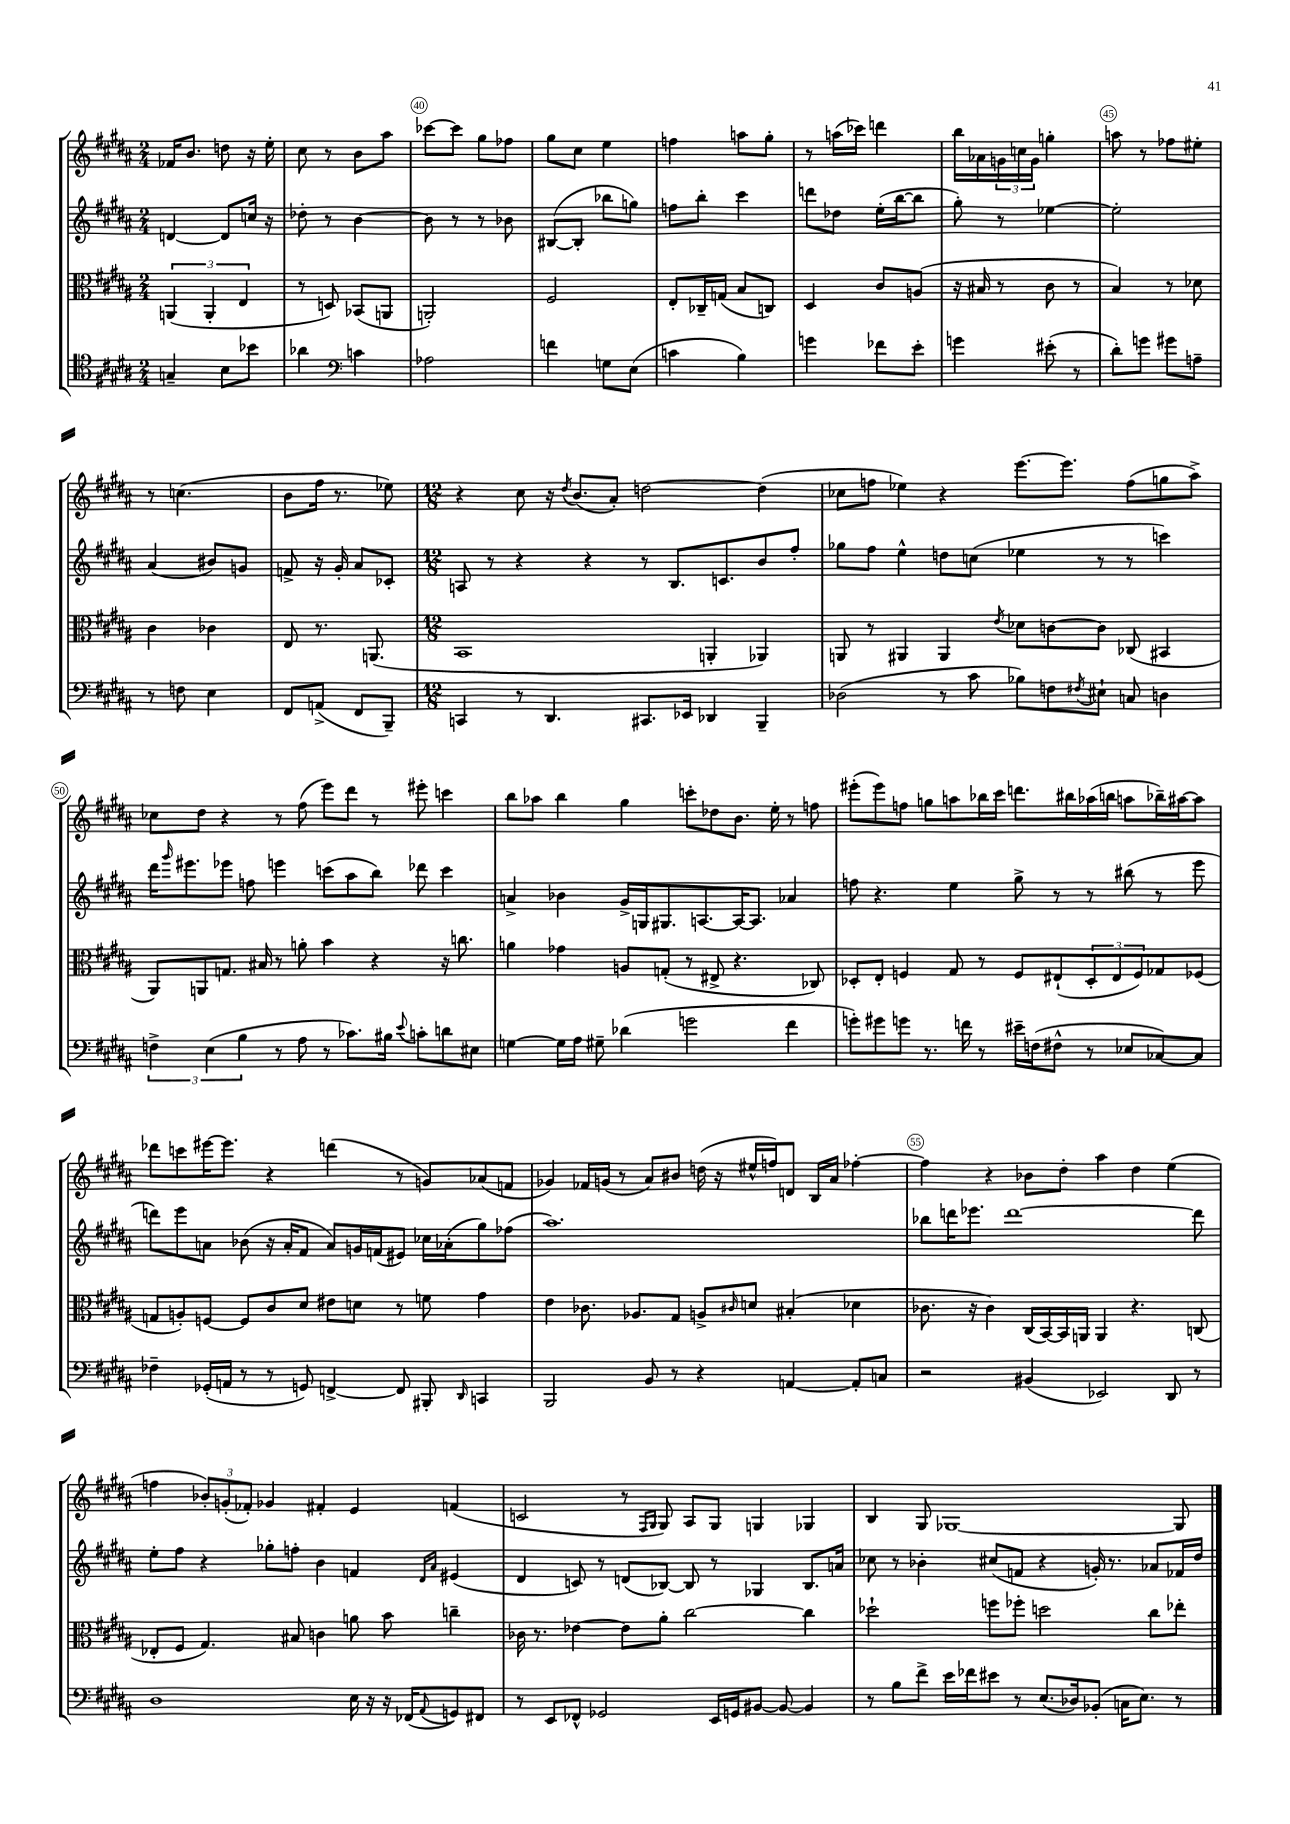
<<
\new StaffGroup <<
\new Staff = "s0" {
    \clef treble \key b \major \numericTimeSignature \time 2/4
    fes'16 b'8. d''8 r16 e''16-. |
    cis''8 r8 b'8 ais''8 |
    ces'''8~ ces'''8 gis''8 fes''8 |
    gis''8 cis''8 e''4 |
    f''4 a''8 gis''8-. |
    r8 a''16( ces'''16) d'''4 |
    b''16 aes'16 \tuplet 3/2 { g'16 c''16 g'16 } g''4-. |
    a''8 r8 fes''8 eis''8-. |
    r8 c''4.( |
    b'8 fis''16 r8. ees''8) |
    \numericTimeSignature \time 12/8 r4 cis''8 r16 \acciaccatura { dis''8 } b'8.( ais'8-.) d''2~ d''4( |
    ces''8 f''8 ees''4) r4 e'''8.~ e'''8. f''8( g''8 ais''8->) |
    ces''8 dis''8 r4 r8 fis''8( e'''8) dis'''8 r8 eis'''8-. c'''4 |
    b''8 aes''8 b''4 gis''4 c'''8-. des''8 b'8. e''16-. r8 f''8 |
    eis'''8-.( eis'''8) f''8 g''8 a''8 bes''16 cis'''16 d'''8. bis''16 aes''16( b''16 a''8 bes''16--) ais''16~ ais''8 |
    des'''8 c'''8 eis'''16~ eis'''8. r4 d'''4( r8 g'8) aes'8( f'8 |
    ges'4) fes'16 g'16( r8 ais'8) bis'8 d''16( r16 eis''16-^ f''16) d'8 b16 ais'16 fes''4~-. |
    fes''4 r4 bes'8 dis''8-. ais''4 dis''4 e''4( |
    f''4 \tuplet 3/2 { bes'8-.) g'8-.( fes'8-.) } ges'4 fis'4-. e'4 f'4( |
    c'2 r8 \grace { fis16 gis16 } gis8) ais8 gis8 g4 ges4 |
    b4 gis8 ges1~ ges8 \bar "|." |
}
\new Staff = "s1" {
    \clef treble \key b \major \numericTimeSignature \time 2/4
    d'4~ d'8 c''16 r16 |
    des''8-. r8 b'4~ |
    b'8 r8 r8 bes'8 |
    bis8~( bis8-. bes''8 g''8) |
    f''8 b''8-. cis'''4 |
    d'''8 des''8 e''16-.( b''16~ b''8 |
    gis''8-.) r8 ees''4~ |
    ees''2-. |
    ais'4( bis'8) g'8 |
    f'8-> r16 gis'16-. ais'8 ces'8-. |
    \numericTimeSignature \time 12/8 a8 r8 r4 r4 r8 b8. c'8. b'8 fis''8-. |
    ges''8 fis''8 e''4-^ d''8 c''8( ees''4 r8 r8 c'''4) |
    dis'''16 \grace { gis'''16 } eis'''8. ees'''8 f''8 e'''4 c'''8( ais''8 b''8) des'''8 c'''4 |
    a'4-> bes'4 gis'16-> g16 gis8. a8.~ a16~ a8. aes'4 |
    f''8 r4. e''4 gis''8-> r8 r8 bis''8( r8 e'''8 |
    d'''8) e'''8 a'8 bes'8( r16 a'16-. fis'8 a'8) g'16 f'16( eis'8) ces''16 aes'16-.( gis''8) fes''8( |
    ais''1.) |
    bes''8 d'''16 ees'''8. d'''1~ d'''8 |
    e''8-. fis''8 r4 ges''8-. f''8-. b'4 f'4 \grace { dis'16 ais'16 } eis'4( |
    dis'4 c'8) r8 d'8( bes8~) bes8 r8 ges4 bes8. a'16 |
    ces''8 r8 bes'4-. cis''8( f'8 r4 g'16-.) r8. aes'8 fes'16 dis''16 \bar "|." |
}
\new Staff = "s2" {
    \clef alto \key b \major \numericTimeSignature \time 2/4
    \tuplet 3/2 { a,4( a,4-. e4 } |
    r8 d8) bes,8( a,8 |
    a,2-.) |
    fis2 |
    e8-. ces16-- g16( b8 c8) |
    dis4 cis'8 a8( |
    r16 bis16 r8 cis'8 r8 |
    b4) r8 des'8 |
    cis'4 ces'4 |
    e8 r8. a,8.( |
    \numericTimeSignature \time 12/8 b,1 a,4-. aes,4) |
    a,8 r8 ais,4 ais,4 \acciaccatura { e'8 } des'8 c'8~ c'8 ces8( bis,4 |
    ais,8) a,8 g8. bis16 r8 a'8-. b'4 r4 r16 c''8. |
    a'4 ges'4 a8 g8-.( r8 eis8-> r4. ces8) |
    des8-. e8-. f4 gis8 r8 f8 eis8-!( \tuplet 3/2 { des8-. eis8 f8) } ges8 fes8( |
    g8 a8-.) f8~ f8 cis'8 dis'8 eis'8 d'8 r8 f'8 gis'4 |
    e'4 ces'8. aes8. gis8 a8-> \grace { cis'16 } d'8 bis4-.( des'4 |
    ces'8. r16 ces'4) cis16( b,16~) b,16 a,16 a,4 r4. c8( |
    ees8-. fis8 gis4.) bis8 c'4 a'8 b'8 c''4-- |
    ces'16 r8. ees'4~ ees'8 ais'8-. cis''2~ cis''4 |
    des''2-! f''8 fes''8-. d''2 cis''8 ees''8-. \bar "|." |
}
\new Staff = "s3" {
    \clef tenor \key b \major \numericTimeSignature \time 2/4
    g4-- b8 bes'8 |
    aes'4 \clef bass c'4 |
    aes2 |
    f'4 g8 e8( |
    c'4 b4) |
    g'4 fes'8 e'8-. |
    g'4 eis'8-.( r8 |
    dis'8-.) g'8 gis'8 a8-- |
    r8 f8 e4 |
    fis,8 a,8->( fis,8 b,,8--) |
    \numericTimeSignature \time 12/8 c,4 r8 dis,4. cis,8. ees,16 des,4 b,,4-- |
    des2( r8 cis'8 bes8) f8 \acciaccatura { fis8 } eis8-! c8 d4 |
    \tuplet 3/2 { f4-> e4( b4 } r8 ais8 r8 ces'8.) bis16 \appoggiatura { e'8 } c'8-. d'8 eis8 |
    g4~ g16 ais16 gis8-- des'4( g'2 fis'4 |
    g'8-.) gis'8 g'8 r8. f'16 r8 eis'16-- f16( fis8-^ r8 ees8 ces8~) ces8 |
    fes4-- ges,16-.( a,16 r8 r8 g,8) f,4~-> f,8 bis,,8-. \grace { dis,16 } c,4 |
    b,,2 b,8 r8 r4 a,4~ a,8-. c8 |
    r2 bis,4( ees,2) dis,8 r8 |
    dis1 e16 r16 r16 fes,16( \appoggiatura { ais,8 } g,8) fis,8 |
    r8 e,8 fes,8-^ ges,2 e,16 g,16 bis,8~ bis,8~ bis,4 |
    r8 b8 fis'8-> e'16 fes'16 eis'8 r8 e8.( des16) bes,8-.( c16 e8.) r8 \bar "|." |
}
>>
>>
\layout { \context { \Score currentBarNumber = #38 \override BarNumber.break-visibility = ##(#f #t #t) barNumberVisibility = #(every-nth-bar-number-visible 5) \override BarNumber.stencil = #(make-stencil-circler 0.1 0.3 ly:text-interface::print) } }
